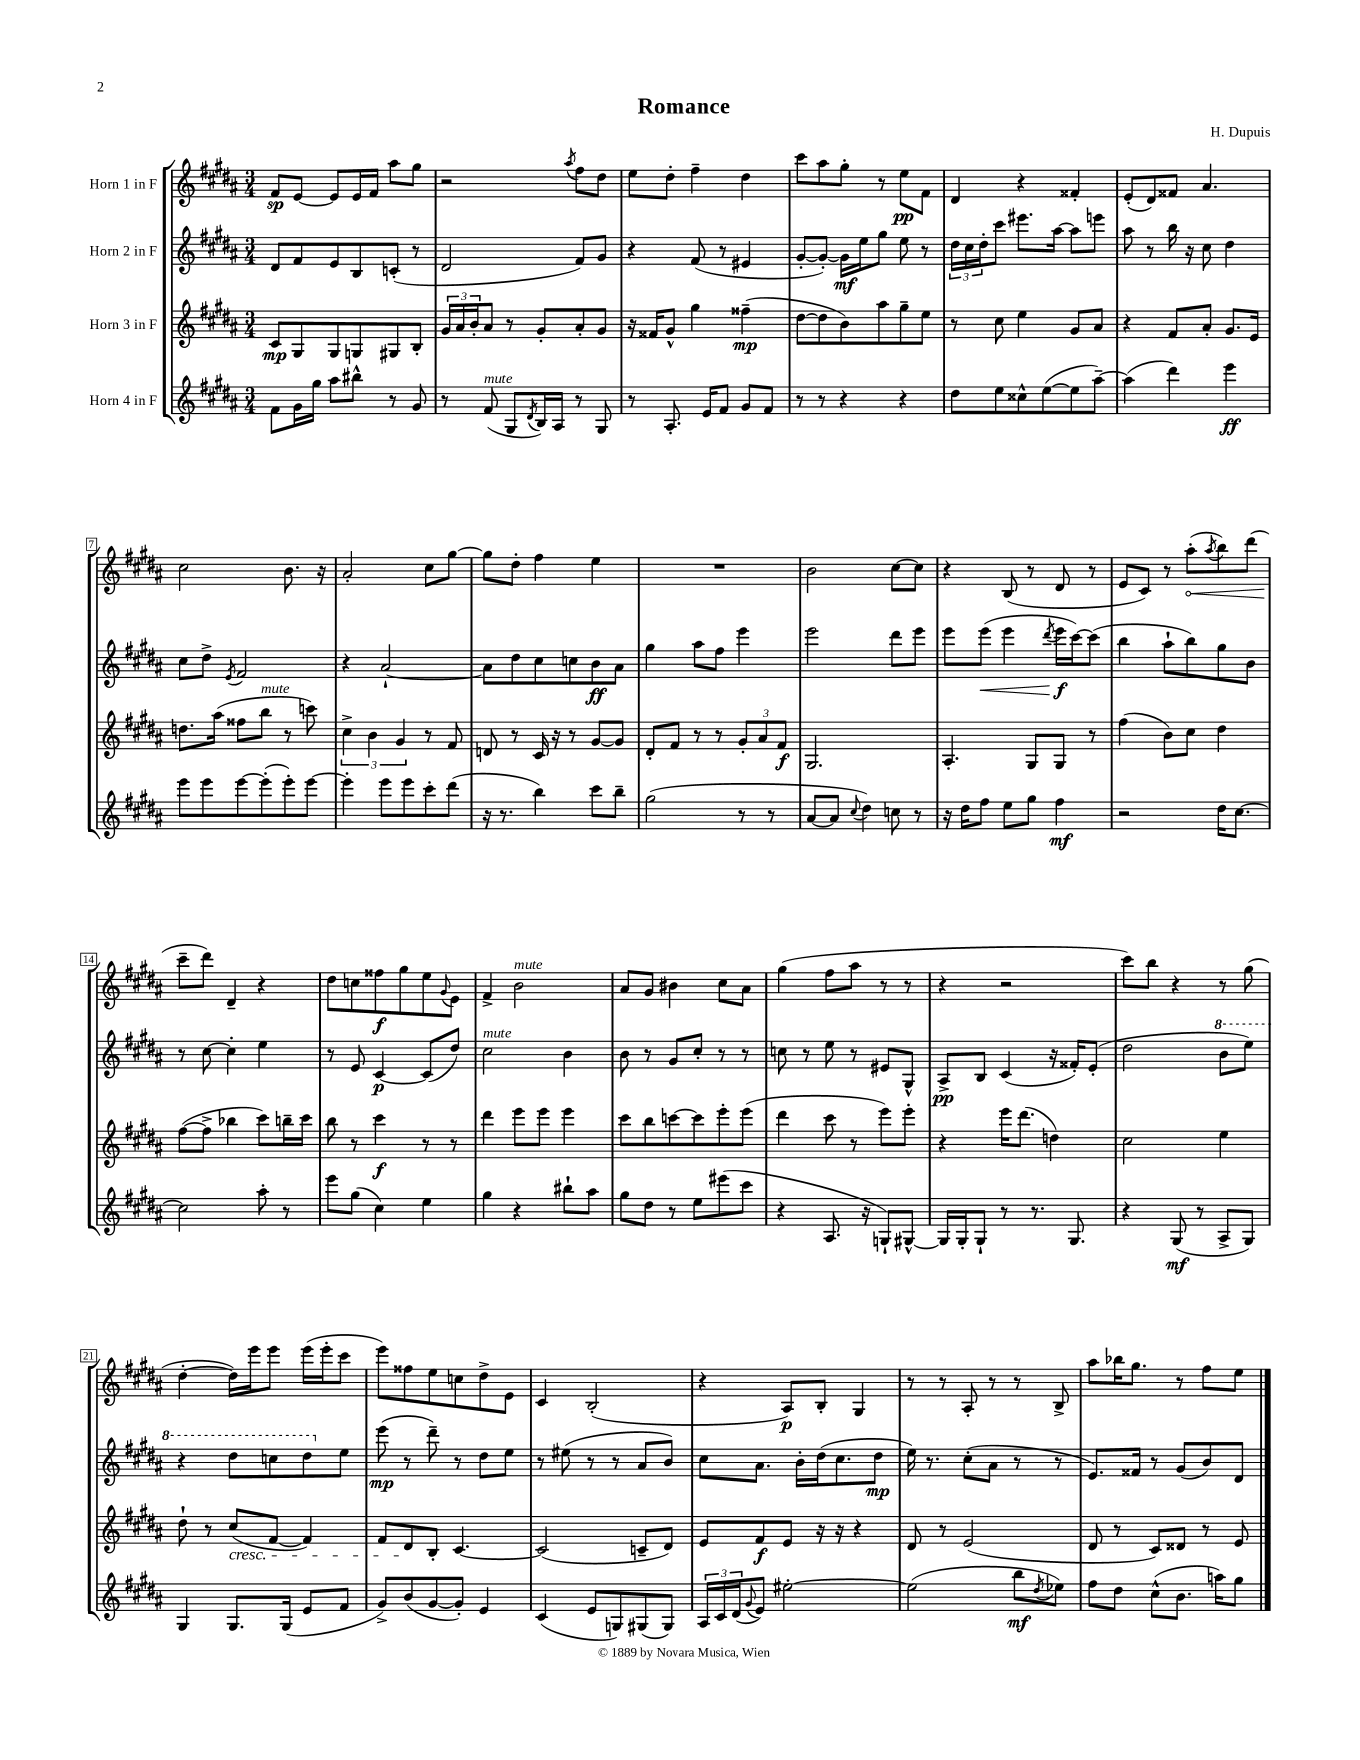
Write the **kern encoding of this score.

**kern	**kern	**kern	**kern
*staff4	*staff3	*staff2	*staff1
*clefG2	*clefG2	*clefG2	*clefG2
*k[f#c#g#d#a#]	*k[f#c#g#d#a#]	*k[f#c#g#d#a#]	*k[f#c#g#d#a#]
*M3/4	*M3/4	*M3/4	*M3/4
8f#	8c#	8d#	8f#
16g#	8G#	8f#	[8e
16gg#	.	.	.
8aa#	8G#	8e	8e]
8bb#^^	8G	8B	16e
.	.	.	16f#
8r	8G#	(8c'	8aa#
8g#	8B'	8r	8gg#
=	=	=	=
8r	24g#	2d#	2r
.	24a#	.	.
.	24b'	.	.
(8f#	8a#	.	.
8G#	8r	.	.
8qd#	.	.	.
16B)	8g#'	.	.
16A#	.	.	.
.	.	.	8qaa#
8r	8a#'	8f#)	8ff#
8G#	8g#	8g#	8dd#
=	=	=	=
8r	16r	4r	8ee
.	16f##	.	.
8.A#'	8g#^^	.	8dd#'
.	4gg#	(8f#	4ff#~
16e	.	.	.
8f#	.	8r	.
8g#	(4ff##~	4e#	4dd#
8f#	.	.	.
=	=	=	=
8r	[8dd#	[8g#'	8ccc#
8r	8dd#]	8g#'_)	8aa#
4r	8b)	16g#]	8gg#'
.	.	16ee	.
.	8aa#	8gg#	8r
4r	8gg#~	8ee	8ee
.	8ee	8r	8f#
=	=	=	=
8dd#	8r	24dd#	4d#
.	.	24cc#	.
.	.	24dd#'	.
8ee	8cc#	8ccc#	.
8cc##^^	4ee	8.eee#	4r
([8ee	.	.	.
.	.	[16aa#	.
8ee]	8g#	8aa#]	4f##'
[8aa#~)	8a#	8eee	.
=	=	=	=
(4aa#]	4r	8aa#	(8e'
.	.	8r	8d#)
4ddd#)	8f#	16bb	8f##
.	.	16r	.
.	8a#'	8cc#	4.a#
4eee	8.g#	4dd#	.
.	16e	.	.
=	=	=	=
8eee	8.dd	8cc#	2cc#
8eee	.	8dd#^	.
.	(16aa#	.	.
.	.	8qe	.
[8eee	8ff##	2f#	.
(8eee']	8bb	.	.
8eee')	8r	.	8.b
[8eee	8ccc)	.	.
.	.	.	16r
=	=	=	=
4eee']	6cc#^	4r	2a#'
.	6b	.	.
8eee	.	[2a#`	.
.	6g#	.	.
8eee	.	.	.
8ccc#'	8r	.	8cc#
(8ddd#	8f#	.	[8gg#
=	=	=	=
16r	8d	8a#]	8gg#]
8.r	.	.	.
.	8r	8dd#	8dd#'
4bb)	16c#	8cc#	4ff#
.	16r	.	.
.	8r	8cc	.
8ccc#	[8g#	8b	4ee
8bb~	8g#]	8a#	.
=	=	=	=
(2gg#	8d#'	4gg#	2.r
.	8f#	.	.
.	8r	8aa#	.
.	8r	8ff#	.
8r	12g#'	4eee	.
.	12a#	.	.
8r	.	.	.
.	12f#	.	.
=	=	=	=
[8a#	2.G#	2eee	2b
8a#]	.	.	.
8qqcc#	.	.	.
4dd#)	.	.	.
8cc	.	8ddd#	[8cc#
8r	.	8eee	8cc#]
=	=	=	=
16r	4.A#'	8eee	4r
16dd#	.	.	.
8ff#	.	(8eee	.
8ee	.	4eee	(8B
8gg#	8G#	.	8r
.	.	8qddd#	.
4ff#	8G#	16eee	8d#
.	.	[16ccc#)	.
.	8r	(8ccc#]	8r
=	=	=	=
2r	(4ff#	4bb	8e
.	.	.	8c#)
.	8b)	8aa#`	8r
.	8cc#	8bb)	(8aa#'
.	.	.	8qaa#
16dd#	4dd#	8gg#	8bb)
[8.cc#	.	.	.
.	.	8b	(8ddd#
=	=	=	=
2cc#]	([8ff#	8r	8ccc#~
.	8ff#^]	[8cc#	8ddd#)
.	4bb-	4cc#']	4d#~
8aa#'	8ccc#)	4ee	4r
8r	16bb~	.	.
.	16ccc#	.	.
=	=	=	=
8eee	8bb	8r	8dd#
(8gg#	8r	8e	8cc
4cc#)	4ccc#	[4c#	8ff##
.	.	.	8gg#
4ee	8r	(8c#]	8ee
.	.	.	8qqg#
.	8r	8dd#)	8e
=	=	=	=
4gg#	4ddd#	2cc#	4f#^
4r	8eee	.	2b
.	8eee	.	.
8bb#`	4eee	4b	.
8aa#	.	.	.
=	=	=	=
8gg#	8ccc#	8b	8a#
8dd#	8bb	8r	8g#
8r	[8ccc	8g#	4b#
8ee	8ccc]	8cc#'	.
(8eee#	8eee'	8r	8cc#
8ccc#	(8eee	8r	8a#
=	=	=	=
4r	4ddd#	8cc	(4gg#
.	.	8r	.
8.A#	8ccc#	8ee	8ff#
.	8r	8r	8aa#
16r	.	.	.
8G`)	8eee)	8e#	8r
[8G#^^	8eee'	8G#^^	8r
=	=	=	=
16G#]	4r	8A#^	4r
16G#'	.	.	.
8G#`	.	8B	.
8r	16eee	(4c#	2r
.	(8.ddd#	.	.
8.r	.	.	.
.	4dd)	16r	.
8.G#	.	16f##')	.
.	.	(8e'	.
=	=	=	=
4r	2cc#	2dd#	8ccc#)
.	.	.	8bb
(8G#	.	.	4r
8r	.	.	.
8A#^	4ee	8bb	8r
8G#)	.	8eee)	(8gg#
=	=	=	=
4G#	8dd#`	4r	[4dd#'
.	8r	.	.
8.G#	(8cc#	8ddd#	16dd#])
.	.	.	16eee
.	[8f#	8ccc	8eee
(16G#	.	.	.
8e	4f#])	8ddd#	(16eee
.	.	.	16eee'
8f#	.	8ee	8ccc#
=	=	=	=
8g#^)	8f#	(8eee	8eee)
(8b	8d#	8r	8ff##
[8g#	8B'	8ddd#~)	8ee
8g#'])	[4.c#	8r	8cc
4e	.	8dd#	8dd#^
.	.	8ee	8e
=	=	=	=
(4c#	(2c#]	8r	4c#
.	.	(8ee#	.
8e	.	8r	(2B'
8G)	.	8r	.
(8G#	8c~	8a#	.
8G#)	8d#)	8b)	.
=	=	=	=
24A#	8e	8cc#	4r
24c#	.	.	.
(24d#	.	.	.
8qqg#	.	.	.
8e)	8f#	8.a#	.
[2ee#'	8e	.	8A#)
.	.	16b'	.
.	16r	(16dd#	8B'
.	16r	8.cc#	.
.	4r	.	4G#
.	.	8dd#	.
=	=	=	=
(2ee#]	8d#	16ee)	8r
.	.	8.r	.
.	8r	.	8r
.	(2e	(8cc#'	8A#'
.	.	8a#	8r
8bb	.	8r	8r
8qdd#	.	.	.
8ee-)	.	8r	8B^
=	=	=	=
8ff#	8d#	8.e)	8aa#
8dd#	8r	.	16bb-
.	.	16f##	8.gg#
(8cc#^^	8c#)	8r	.
8.b	8d##	(8g#	8r
.	8r	8b)	8ff#
16aa)	.	.	.
8gg#	8e	8d#	8ee
==	==	==	==
*-	*-	*-	*-
